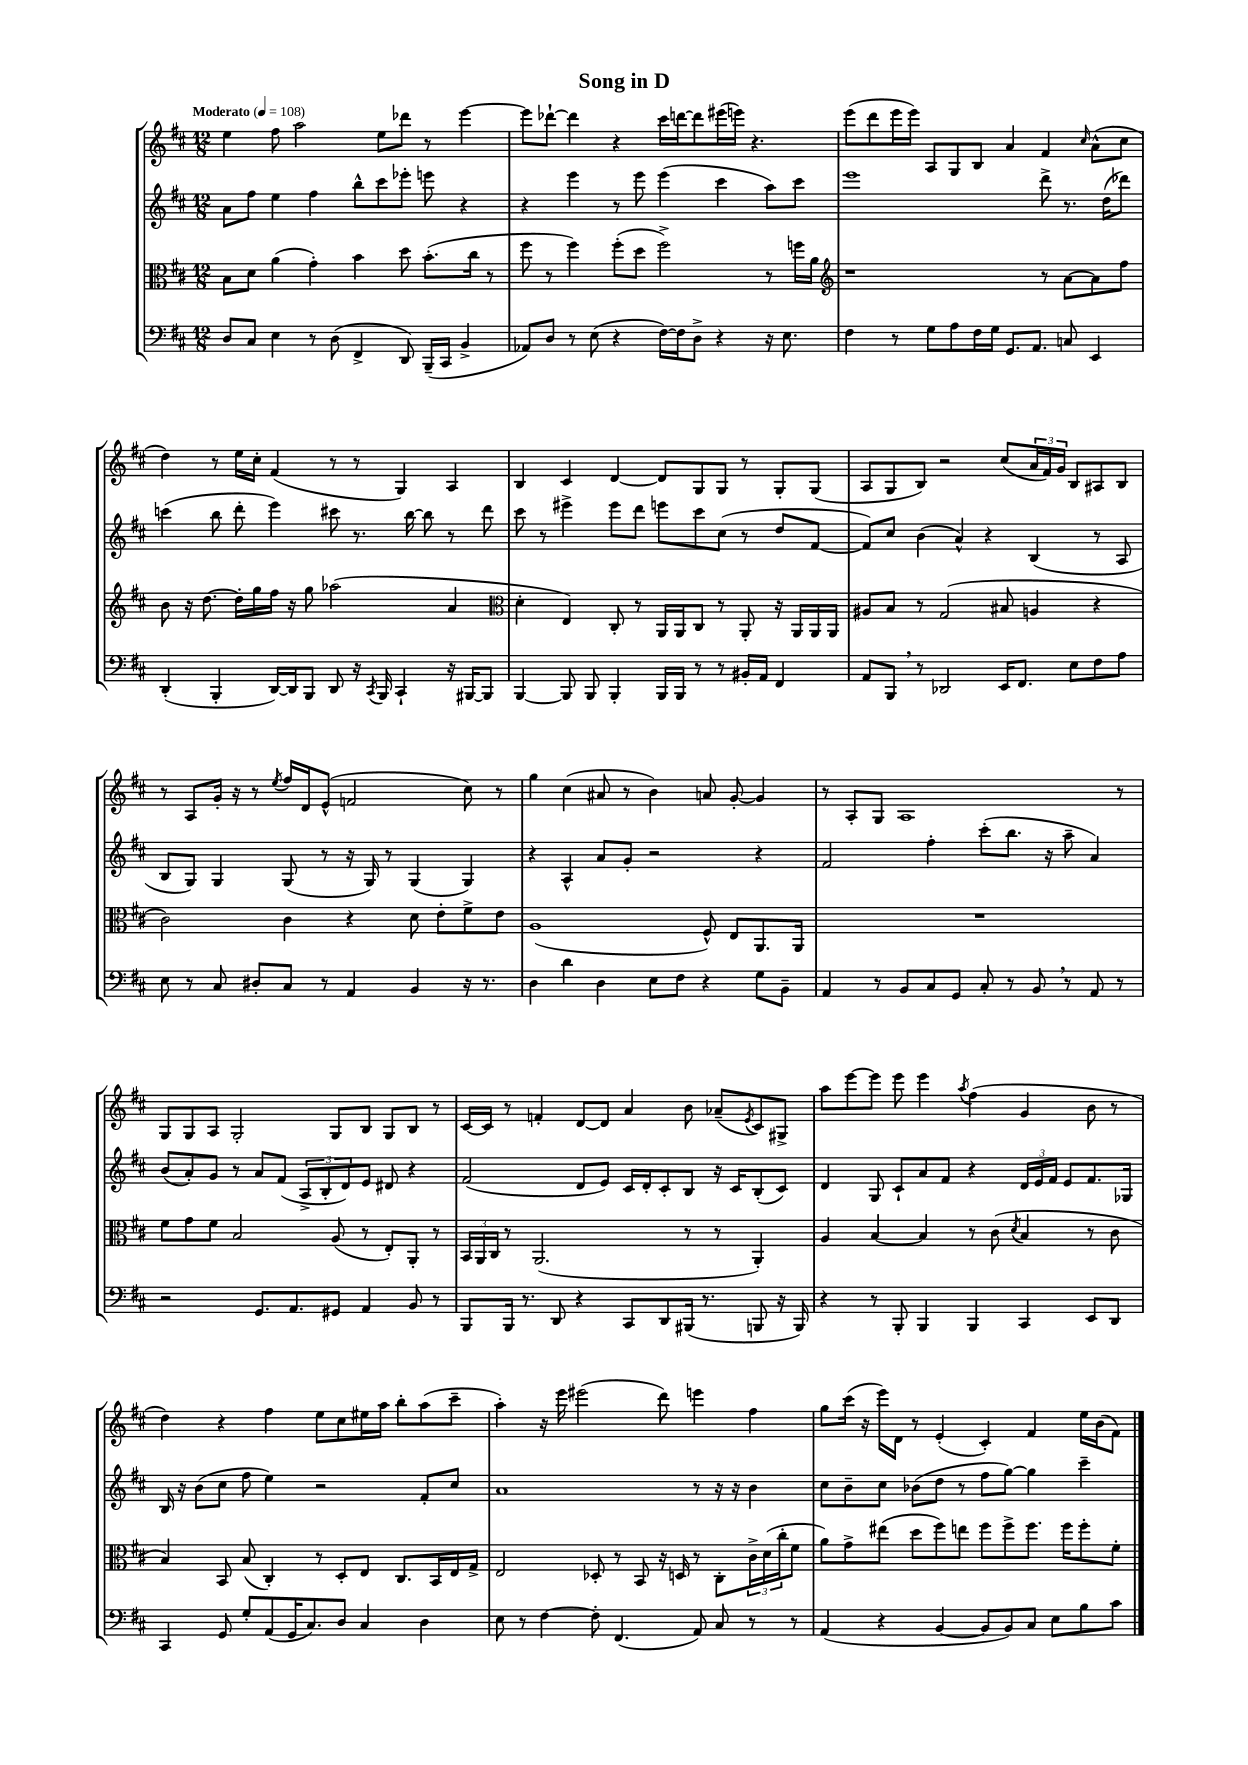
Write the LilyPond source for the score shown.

\header { title = "Song in D" }
<<
\new StaffGroup <<
\new Staff = "s0" {
    \clef treble \key d \major \numericTimeSignature \time 12/8 \tempo "Moderato" 4 = 108
    e''4 fis''8 a''2 e''8 des'''8 r8 e'''4~ |
    e'''8 des'''8~-! des'''4 r4 cis'''16 d'''16~ d'''8 eis'''16( e'''16) r4. |
    e'''8( d'''8 e'''16 e'''16) a8 g8 b8 a'4 fis'4 \grace { cis''16 } a'8-^( cis''8 |
    d''4) r8 e''16 cis''16-. fis'4( r8 r8 g4) a4 |
    b4 cis'4 d'4~ d'8 g8 g8 r8 g8-. g8( |
    a8 g8 b8) r2 cis''8( \tuplet 3/2 { a'16 fis'16) g'16 } b8 ais8 b8 |
    r8 a8 g'16-. r16 r8 \acciaccatura { e''8 } fis''16 d'16 e'8-^( f'2 cis''8) r8 |
    g''4 cis''4( ais'8 r8 b'4) a'8 g'8~-. g'4 |
    r8 a8-. g8 a1 r8 |
    g8 g8 a8 g2-. g8 b8 g8 b8 r8 |
    cis'16~ cis'16 r8 f'4-. d'8~ d'8 a'4 b'8 aes'8--( \acciaccatura { e'8 } cis'8) gis8-> |
    a''8 e'''8~ e'''8 e'''8 e'''4 \acciaccatura { a''8 } fis''4( g'4 b'8 r8 |
    d''4) r4 fis''4 e''8 cis''8 eis''16 a''16 b''8-. a''8( cis'''8-- |
    a''4-.) r16 e'''16 eis'''2( d'''8) e'''4 fis''4 |
    g''8 cis'''16( r16 e'''16) d'16 r8 e'4-.( cis'4-.) fis'4 e''16 b'16( fis'8) \bar "|." |
}
\new Staff = "s1" {
    \clef treble \key d \major \numericTimeSignature \time 12/8
    a'8 fis''8 e''4 fis''4 b''8-^ cis'''8 ees'''8-. e'''8 r4 |
    r4 e'''4 r8 e'''8 e'''4( cis'''4 a''8) cis'''8 |
    e'''1 d'''8-> r8. d''16( des'''8) |
    c'''4( b''8 d'''8-. e'''4) cis'''8 r8. b''16~ b''8 r8 d'''8 |
    cis'''8 r8 eis'''4-> eis'''8 d'''8 e'''8 cis'''8 cis''8( r8 d''8 fis'8~ |
    fis'8) cis''8 b'4( a'4-^) r4 b4( r8 a8 |
    b8 g8) g4 g8( r8 r16 g16) r8 g4( g4) |
    r4 a4-^ a'8 g'8-. r2 r4 |
    fis'2 fis''4-. cis'''8-.( b''8. r16 a''8-- a'4) |
    b'8( a'8-.) g'8 r8 a'8 fis'8( \tuplet 3/2 { a8-> b8-. d'8) } e'8 dis'8 r4 |
    fis'2( d'8 e'8) cis'16 d'16-. cis'8-. b8 r16 cis'16 b8-.( cis'8) |
    d'4 g8 cis'8-! a'8 fis'8 r4 \tuplet 3/2 { d'16 e'16 fis'16 } e'8 fis'8. ges16 |
    b16 r16 b'8( cis''8 fis''8 e''4) r2 fis'8-. cis''8 |
    a'1 r8 r16 r16 b'4 |
    cis''8 b'8-- cis''8 bes'8( d''8 r8 fis''8 g''8~) g''4 cis'''4-- \bar "|." |
}
\new Staff = "s2" {
    \clef alto \key d \major \numericTimeSignature \time 12/8
    b8 d'8 a'4( g'4-.) b'4 d''8 b'8.-.( cis''16 r8 |
    fis''8 r8 fis''4) fis''8-.( d''8 fis''2->) r8 f''16 a'16 |
    \clef treble r1 r8 a'8~ a'8 fis''8 |
    b'8 r16 d''8.~ d''16-. g''16 fis''16 r16 g''8 aes''2( a'4 |
    \clef alto d'4-. e4) cis8-. r8 a,16 a,16 cis8 r8 a,8-. r16 a,16 a,16 a,16 |
    ais8 b8 r8 g2( bis8 a4 r4 |
    cis'2) cis'4 r4 d'8 e'8-. fis'8-> e'8 |
    a1( fis8-^) e8 a,8. a,16 |
    R1. |
    fis'8 g'8 fis'8 b2 a8( r8 e8-.) a,8-. r8 |
    \tuplet 3/2 { b,16 a,16 cis16 } r8 a,2.( r8 r8 a,4-.) |
    a4 b4~ b4 r8 cis'8( \acciaccatura { d'8 } b4 r8 cis'8 |
    b4) b,8 b8( cis4-.) r8 d8-. e8 cis8. b,16 e16 g16-> |
    e2 des8-. r8 b,8 r16 d16 r8 cis8-. \tuplet 3/2 { cis'16-> d'16( cis''16-. } fis'8 |
    a'8) g'8-> eis''8( d''8 fis''8) e''8 fis''8 fis''8-> fis''8. fis''16 fis''8-. fis'8-. \bar "|." |
}
\new Staff = "s3" {
    \clef bass \key d \major \numericTimeSignature \time 12/8
    d8 cis8 e4 r8 d8( fis,4-> d,8) b,,16--( cis,16 b,4-> |
    aes,8) d8 r8 e8( r4 fis16~) fis16 d8-> r4 r16 e8. |
    fis4 r8 g8 a8 fis16 g16 g,8. a,8. c8 e,4 |
    d,4-.( b,,4-. d,16~) d,16 b,,8 d,8 r16 \acciaccatura { cis,8 } b,,16 cis,4-! r16 bis,,16~ bis,,8 |
    b,,4~ b,,8 b,,8 b,,4-. b,,16 b,,16 r8 r8 bis,16-. a,16 fis,4 |
    a,8 b,,8 \breathe r8 des,2 e,16 fis,8. e8 fis8 a8 |
    e8 r8 cis8 dis8-. cis8 r8 a,4 b,4 r16 r8. |
    d4 d'4 d4 e8 fis8 r4 g8 b,8-- |
    a,4 r8 b,8 cis8 g,8 cis8-. r8 b,8 \breathe r8 a,8 r8 |
    r2 g,8. a,8. gis,8 a,4 b,8 r8 |
    b,,8 b,,16 r8. d,8 r4 cis,8 d,8 bis,,16( r8. b,,8 r16 b,,16) |
    r4 r8 b,,8-. b,,4 b,,4 cis,4 e,8 d,8 |
    cis,4 g,8 g8-. a,8( g,16 cis8.) d8 cis4 d4 |
    e8 r8 fis4~ fis8-. fis,4.( a,8) cis8 r8 r8 |
    a,4( r4 b,4~ b,8 b,8) cis8 e8 b8 cis'8 \bar "|." |
}
>>
>>
\layout { \context { \Score \remove "Bar_number_engraver" } }
